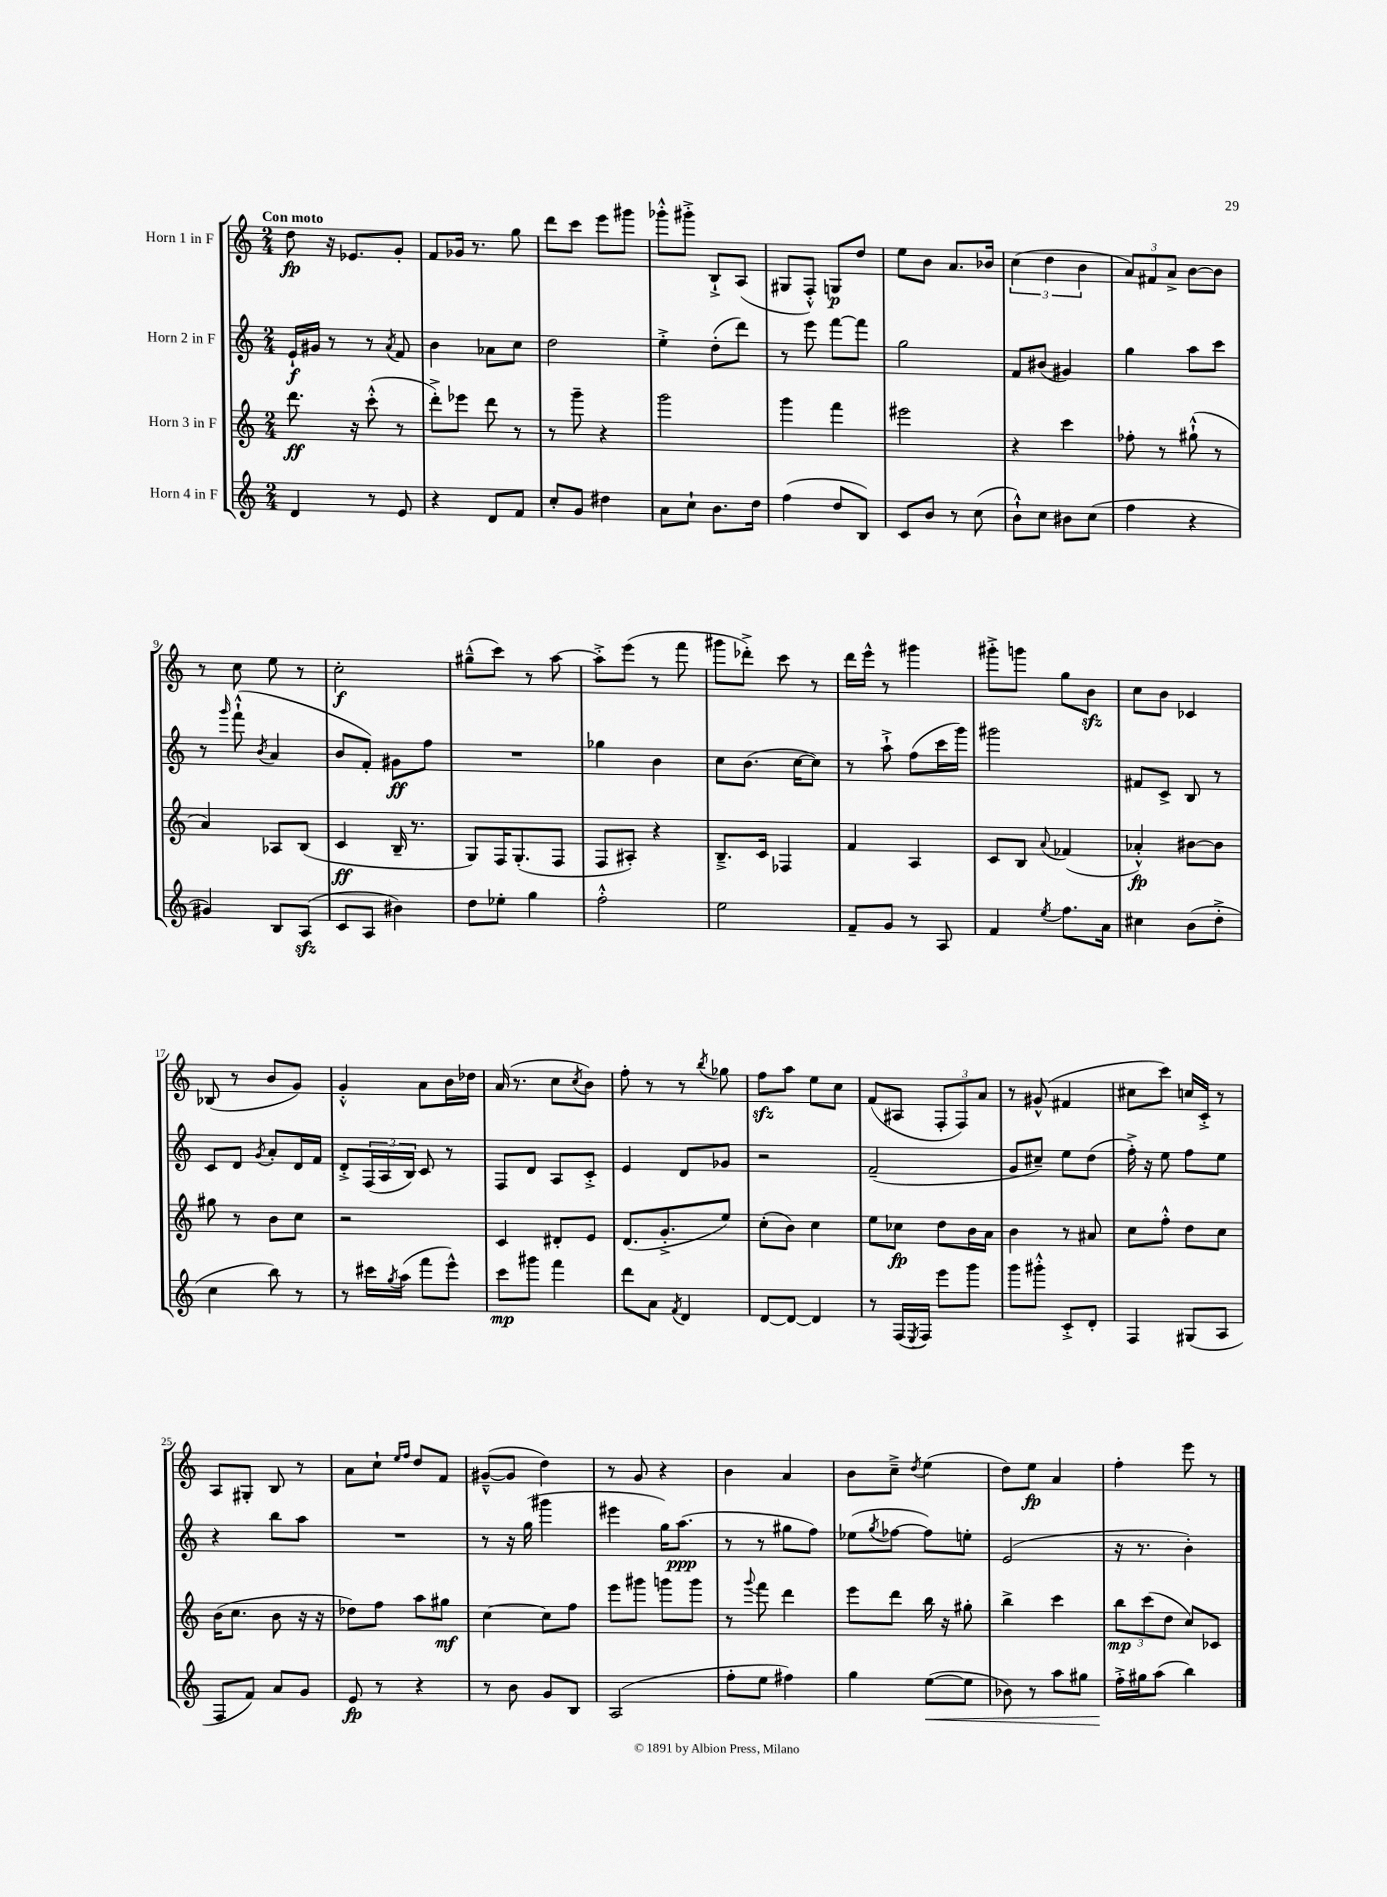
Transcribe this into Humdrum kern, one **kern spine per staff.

**kern	**kern	**kern	**kern
*staff4	*staff3	*staff2	*staff1
*clefG2	*clefG2	*clefG2	*clefG2
*k[]	*k[]	*k[]	*k[]
*M2/4	*M2/4	*M2/4	*M2/4
4d	8.ddd	16e`	8dd
.	.	16g#	.
.	.	8r	16r
.	16r	.	8.e-
8r	(8ccc'^^	8r	.
.	.	8qa	.
8e	8r	8f	8g'
=	=	=	=
4r	8ddd'^)	4b	8f
.	8eee-	.	16g-
.	.	.	8.r
8d	8ddd	8a-	.
8f	8r	8cc	8gg
=	=	=	=
8cc'	8r	2dd	8ddd
8g	8ggg~	.	8ccc
4dd#	4r	.	8eee
.	.	.	8ggg#
=	=	=	=
8a	2ggg	4ee'^	8ggg-'^^
8cc`	.	.	8ggg#'^
8.b	.	(8dd'	8B`^
.	.	8ddd)	(8A
16dd	.	.	.
=	=	=	=
(4ff	4ggg	8r	8G#
.	.	8eee	8F'^^)
8dd	4fff	[8fff	8G
8B)	.	8fff]	8dd
=	=	=	=
8c	2eee#	2gg	8ee
8b	.	.	8b
8r	.	.	8.a
(8cc	.	.	.
.	.	.	16b-
=	=	=	=
8b`^^)	4r	8f	(6cc
8cc	.	(8b#	.
.	.	.	6dd
8b#	4ccc	4g#)	.
.	.	.	6b
(8cc	.	.	.
=	=	=	=
4ff	8ff-'	4gg	12a)
.	.	.	12f#
.	8r	.	.
.	.	.	12a^
4r	(8gg#`^^	8aa	[8b
.	8r	8ccc	8b]
=	=	=	=
4g#)	4a)	8r	8r
.	.	16qqggg	.
.	.	(8fff`^^	8cc
.	.	8qb	.
8B	8A-	4a	8ee
(8A	(8B	.	8r
=	=	=	=
8c	4c	8b	2cc'
8A	.	8f')	.
4b#)	16B~	8g#	.
.	8.r	.	.
.	.	8ff	.
=	=	=	=
8dd	8G)	2r	(8gg#~^^
8ee-'	16F	.	8ccc)
.	(8.G'	.	.
4gg	.	.	8r
.	8F	.	[8aa
=	=	=	=
2ff'^^	8F	4gg-	8aa'^]
.	8A#')	.	(8eee
.	4r	4b	8r
.	.	.	8fff
=	=	=	=
2ee	8.B~^	8cc	8ggg#
.	.	(8.b	8ddd-'^)
.	16c	.	.
.	4F-	.	8ccc
.	.	[16cc	.
.	.	8cc])	8r
=	=	=	=
8f~	4f	8r	16ddd
.	.	.	16eee^^
8g	.	8aa`^	8r
8r	4A	(8ff	4ggg#
8A	.	16ccc	.
.	.	16ggg)	.
=	=	=	=
4f	8c	2ggg#	8ggg#'^
.	8B	.	8ggg
8qee	8qqa	.	.
8.ff	(4f-	.	8gg
.	.	.	8b
16a	.	.	.
=	=	=	=
4cc#	4a-'^^)	8f#	8cc
.	.	8c^	8b
(8b	[8b#	8B	4c-
8dd'^	8b#]	8r	.
=	=	=	=
4cc	8gg#	8c	(8B-
.	8r	8d	8r
.	.	8qg	.
8bb)	8b	8a'	8b
8r	8cc	16d	8g)
.	.	16f	.
=	=	=	=
8r	2r	8d'^	4g'^^
16ccc#	.	(24F	.
.	.	24A	.
8qgg	.	.	.
(16aa	.	.	.
.	.	24B)	.
8fff	.	8c	8a
8eee^^)	.	8r	16b
.	.	.	16dd-
=	=	=	=
8ccc	4c	8F	(16a
.	.	.	8.r
8ggg#	.	8d	.
4fff	8d#'	8A	8cc
.	.	.	8qcc
.	8e	8c'^	8b)
=	=	=	=
8ddd	(8.d	4e	8ff'
8a	.	.	8r
.	8.g'^	.	.
8qf	.	.	.
4d	.	8d	8r
.	.	.	8qbb
.	8ee)	8g-	8gg-
=	=	=	=
[8d	(8cc'	2r	8ff
8d_	8b)	.	8aa
4d]	4cc	.	8ee
.	.	.	8cc
=	=	=	=
8r	8ee	(2f~	(8f
(16F	8cc-	.	8A#
8qE	.	.	.
16F)	.	.	.
8eee	8dd	.	12F'
.	.	.	12F)
8ggg	16b	.	.
.	.	.	12a
.	16a	.	.
=	=	=	=
8ggg	4b	8g	8r
8ggg#'^^	.	8cc#~)	(8g#^^
8c'^	8r	8ee	4f#
8d'	8a#	(8dd	.
=	=	=	=
4F	8cc	16ff'^)	8cc#
.	.	16r	.
.	8ff'^^	8ee	8ccc)
(8G#	8dd	8ff	16cc
.	.	.	16c'^
8A	8cc	8ee	8r
=	=	=	=
8F	(16b	4r	8A
.	8.cc	.	.
8f)	.	.	8G#'
8a	8b	8bb	8B
8g	16r	8aa	8r
.	16r	.	.
=	=	=	=
8e	8dd-)	2r	8a
8r	8ff	.	8cc`
.	.	.	16qqee
.	.	.	16qqff
4r	8aa	.	8dd
.	8gg#	.	8f
=	=	=	=
8r	[4cc	8r	([8g#~^^
8b	.	16r	8g#]
.	.	(16gg	.
8g	8cc]	4ggg#	4dd)
8B	8ff	.	.
=	=	=	=
(2A	8eee	4eee#	8r
.	8ggg#	.	8g
.	8ggg	16gg)	4r
.	.	(8.aa	.
.	8ggg	.	.
=	=	=	=
8ff'	8r	8r	4b
.	8qqggg	.	.
8ee	8fff	8r	.
4ff#)	4ddd	8gg#	4a
.	.	8ff)	.
=	=	=	=
4gg	8eee	(8ee-	8b
.	.	8qgg	.
.	8ddd	[8ff-	8cc~^
.	.	.	8qdd
([8ee	16bb	8ff-])	(4ee
.	16r	.	.
8ee]	8gg#'	8ee'	.
=	=	=	=
8b-)	4bb^	(2e	8dd)
8r	.	.	8ee
8aa	4ccc	.	4a
8gg#	.	.	.
=	=	=	=
16ff'^	12bb	16r	4ff'
16gg#	.	8.r	.
.	(12ccc	.	.
(8aa	.	.	.
.	12dd	.	.
4bb)	8cc)	4b')	8eee
.	8c-	.	8r
==	==	==	==
*-	*-	*-	*-
